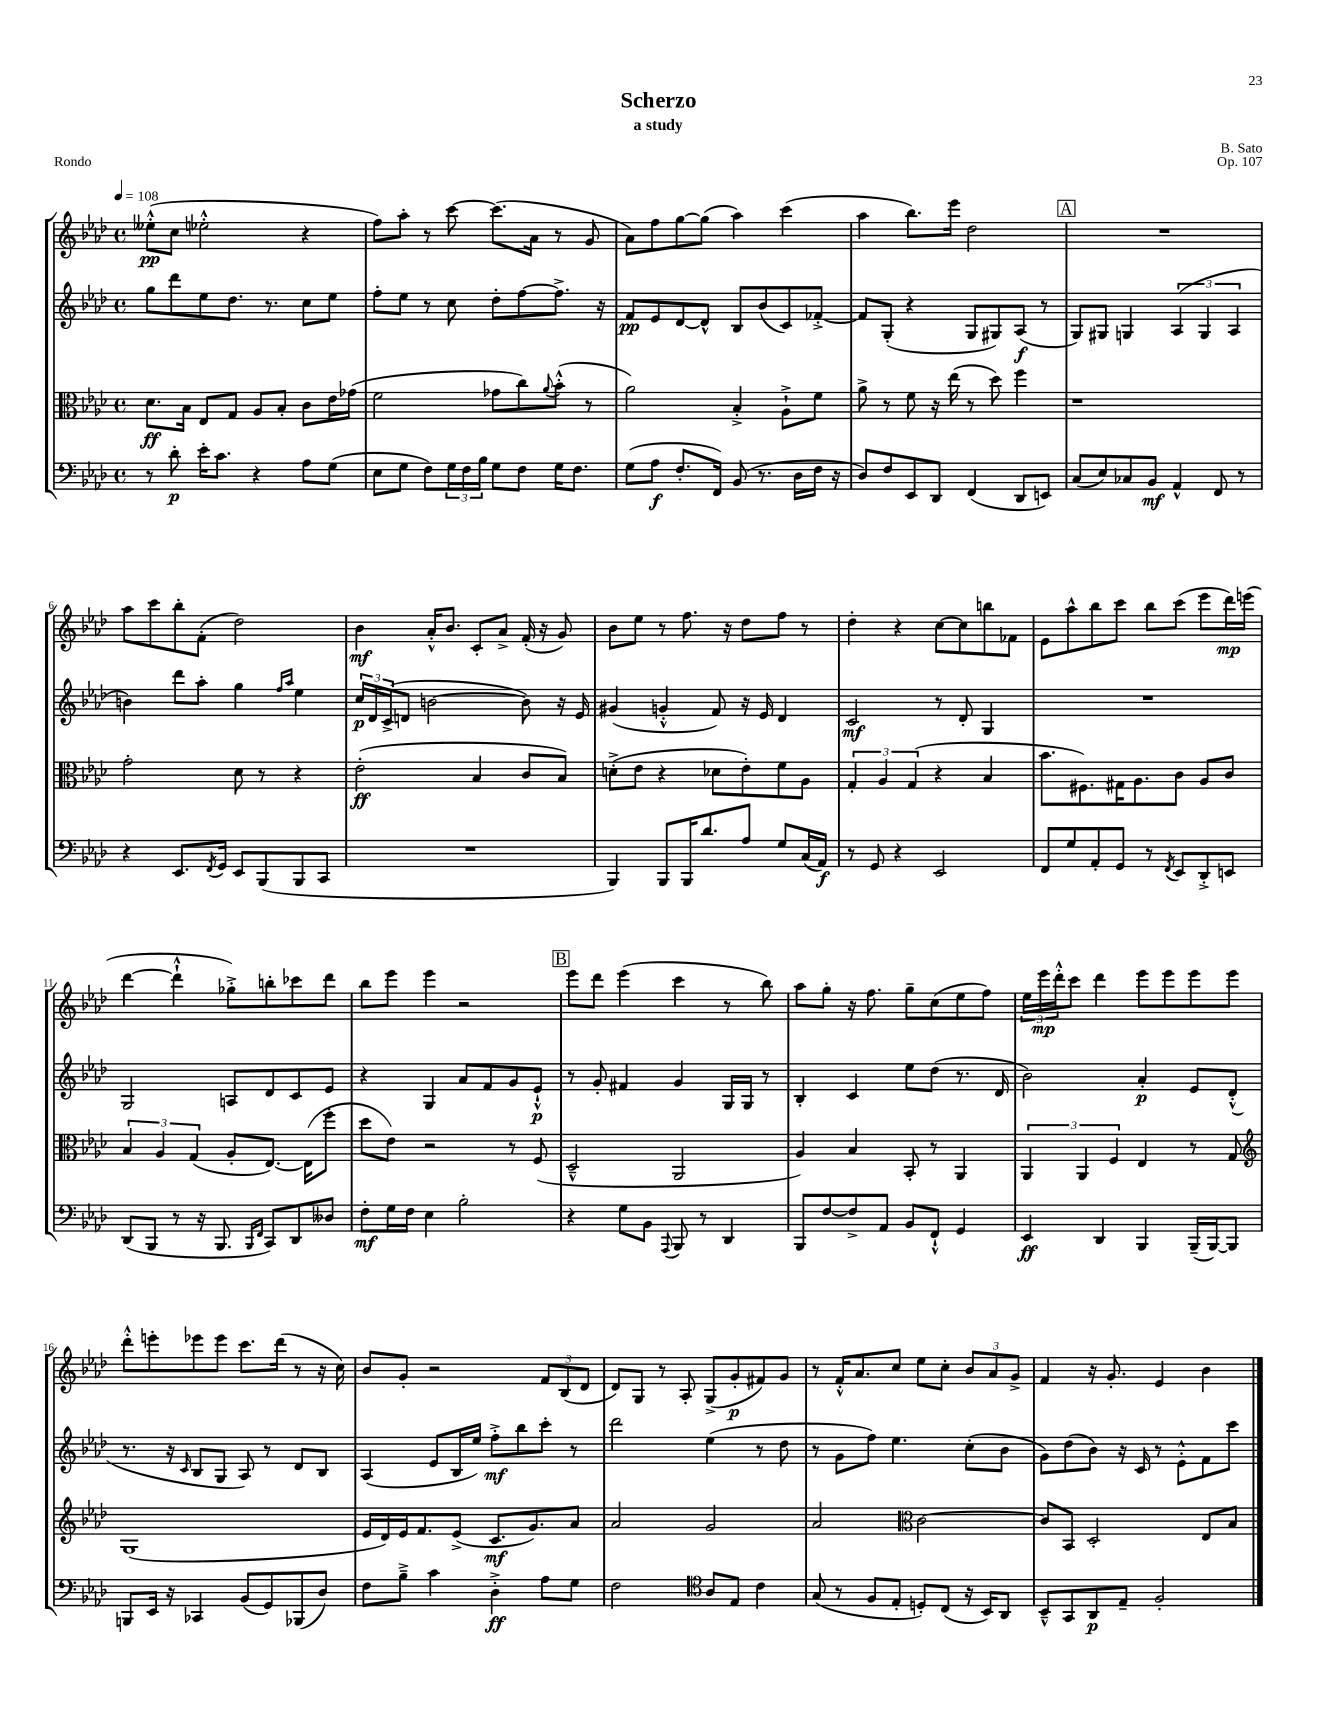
\header { title = "Scherzo" composer = "B. Sato" subtitle = "a study" opus = "Op. 107" piece = "Rondo" }
<<
\new StaffGroup <<
\new Staff = "s0" {
    \clef treble \key aes \major \defaultTimeSignature \time 4/4 \tempo 4 = 108
    eeses''8-.-^\pp( c''8 ees''2-.-^ r4 |
    f''8) aes''8-. r8 c'''8~ c'''8.( aes'16 r8 g'8 |
    aes'8) f''8 g''8~ g''8( aes''4) c'''4( |
    aes''4 bes''8.) ees'''16 des''2 |
    \mark \markup { \box "A" } R1 |
    aes''8 c'''8 bes''8-. f'8-.( des''2) |
    bes'4\mf aes'16-.-^ bes'8. c'8-. aes'8-> f'16-.( r16 g'8) |
    bes'8 ees''8 r8 f''8. r16 des''8 f''8 r8 |
    des''4-. r4 c''8~ c''8 b''8 fes'8 |
    ees'8 aes''8-^ bes''8 c'''8 bes''8 c'''8( ees'''8 des'''16\mp) e'''16( |
    des'''4~ des'''4-!-^ ges''8-.->) b''8-. ces'''8 des'''8 |
    bes''8 ees'''8 ees'''4 r2 |
    \mark \markup { \box "B" } ees'''8 des'''8 ees'''4( c'''4 r8 bes''8) |
    aes''8 g''8-. r16 f''8. g''8-- c''8( ees''8 f''8) |
    \tuplet 3/2 { ees''16 ees'''16\mp des'''16-.-^ } c'''8 des'''4 ees'''8 ees'''8 ees'''8 ees'''8 |
    des'''8-.-^ e'''8-. ees'''8 ees'''8 c'''8. des'''16( r8 r16 c''16) |
    bes'8 g'8-. r2 \tuplet 3/2 { f'8 bes8( des'8 } |
    des'8) g8 r8 aes8-. g8->( g'8-.\p fis'8) g'8 |
    r8 f'16-.-^ aes'8. c''8 ees''8 c''8-. \tuplet 3/2 { bes'8 aes'8 g'8-> } |
    f'4 r16 g'8.-. ees'4 bes'4 \bar "|." |
}
\new Staff = "s1" {
    \clef treble \key aes \major \defaultTimeSignature \time 4/4
    g''8 des'''8 ees''8 des''8. r8. c''8 ees''8 |
    f''8-. ees''8 r8 c''8 des''8-. f''8~ f''8.-> r16 |
    f'8\pp ees'8 des'8~ des'8-^ bes8 bes'8( c'8) fes'8~-.-> |
    fes'8 g8-.( r4 g8 gis8) aes8\f( r8 |
    \mark \markup { \box "A" } g8) gis8 g4 \tuplet 3/2 { aes4( g4 aes4 } |
    b'4) des'''8 aes''8-. g''4 \grace { f''16 aes''16 } ees''4 |
    \tuplet 3/2 { c''16\p des'16 c'16->( } d'8 b'2~ b'8) r16 ees'16 |
    gis'4( g'4-.-^ f'8) r16 ees'16 des'4 |
    c'2\mf r8 des'8-. g4 |
    R1 |
    g2 a8 des'8 c'8 ees'8 |
    r4 g4 aes'8 f'8 g'8 ees'8-!-^\p |
    \mark \markup { \box "B" } r8 g'8-. fis'4 g'4 g16 g16 r8 |
    bes4-. c'4 ees''8 des''8( r8. des'16 |
    bes'2) aes'4-.\p ees'8 des'8-.-^( |
    r8. r16 \grace { c'16 } bes8 g8 aes8) r8 des'8 bes8 |
    aes4( ees'8 bes16 ees''16) f''8-.->\mf bes''8 c'''8-. r8 |
    des'''2 ees''4( r8 des''8 |
    r8 g'8 f''8) ees''4. c''8-.( bes'8 |
    g'8) des''8( bes'8) r16 c'16 r8 ees'8-.-^ f'8 c'''8 \bar "|." |
}
\new Staff = "s2" {
    \clef alto \key aes \major \defaultTimeSignature \time 4/4
    des'8.\ff bes16 ees8 g8 aes8 bes8-. c'8 ees'16 ges'16( |
    f'2 ges'8 c''8) \appoggiatura { aes'8 } bes'8-.-^( r8 |
    aes'2) bes4-.-> aes8-!-> f'8 |
    aes'8-> r8 f'8 r16 ees''16( r8 des''8) f''4 |
    \mark \markup { \box "A" } r1 |
    g'2-. des'8 r8 r4 |
    ees'2-.\ff( bes4 c'8 bes8) |
    d'8-.->( ees'8 r4 des'8 ees'8-.) f'8 aes8 |
    \tuplet 3/2 { g4-. aes4 g4( } r4 bes4 |
    bes'8. fis8.) gis16 aes8. c'8 aes8 c'8 |
    \tuplet 3/2 { bes4 aes4 g4( } aes8-. ees8.~) ees16( f''8-. |
    des''8 ees'8) r2 r8 f8( |
    \mark \markup { \box "B" } des2---^ aes,2 |
    aes4) bes4 bes,8-. r8 aes,4 |
    \tuplet 3/2 { aes,4 aes,4 f4 } ees4 r8 g8 |
    \clef treble g1( |
    ees'16 des'16) ees'16 f'8. ees'8->( c'8.\mf g'8.) aes'8 |
    aes'2 g'2 |
    aes'2 \clef alto c'2~ |
    c'8 bes,8 des2-. ees8 bes8 \bar "|." |
}
\new Staff = "s3" {
    \clef bass \key aes \major \defaultTimeSignature \time 4/4
    r8 des'8-.\p ees'16-. c'8. r4 aes8 g8( |
    ees8 g8 f8) \tuplet 3/2 { g16 f16 bes16 } g8 f8 g16 f8. |
    g8( aes8\f f8.-. f,16) bes,8( r8. des16 f16 r16 |
    des8) f8 ees,8 des,8 f,4( des,8 e,8) |
    \mark \markup { \box "A" } c8( ees8) ces8 bes,8\mf aes,4-^ f,8 r8 |
    r4 ees,8. \acciaccatura { f,8 } g,16 ees,8 bes,,8( bes,,8 c,8 |
    R1 |
    bes,,4) bes,,8 bes,,16 des'8. aes8 g8 c16( aes,16\f) |
    r8 g,8 r4 ees,2 |
    f,8 g8 aes,8-. g,8 r8 \acciaccatura { f,8 } ees,8 des,8-.-> e,8 |
    des,8( bes,,8 r8 r16 bes,,8. \grace { bes,,16 f,16 } c,8) des,8 deses8 |
    f8-.\mf g16 f16 ees4 bes2-. |
    \mark \markup { \box "B" } r4 g8 bes,8 \appoggiatura { aes,,8 } bes,,8 r8 des,4 |
    bes,,8 f8~ f8-> aes,8 bes,8 f,8-!-^ g,4 |
    ees,4\ff des,4 bes,,4 bes,,16--( bes,,16~) bes,,8 |
    b,,8 ees,16 r16 ces,4 bes,8( g,8) bes,,8( des8) |
    f8 bes8---> c'4 des4-.->\ff aes8 g8 |
    f2 \clef tenor aes8 ees8 c'4 |
    g8( r8 f8 ees8-. d8-.) c8( r16 bes,16) aes,8 |
    bes,8---^ g,8 aes,8\p ees8-- f2-. \bar "|." |
}
>>
>>
